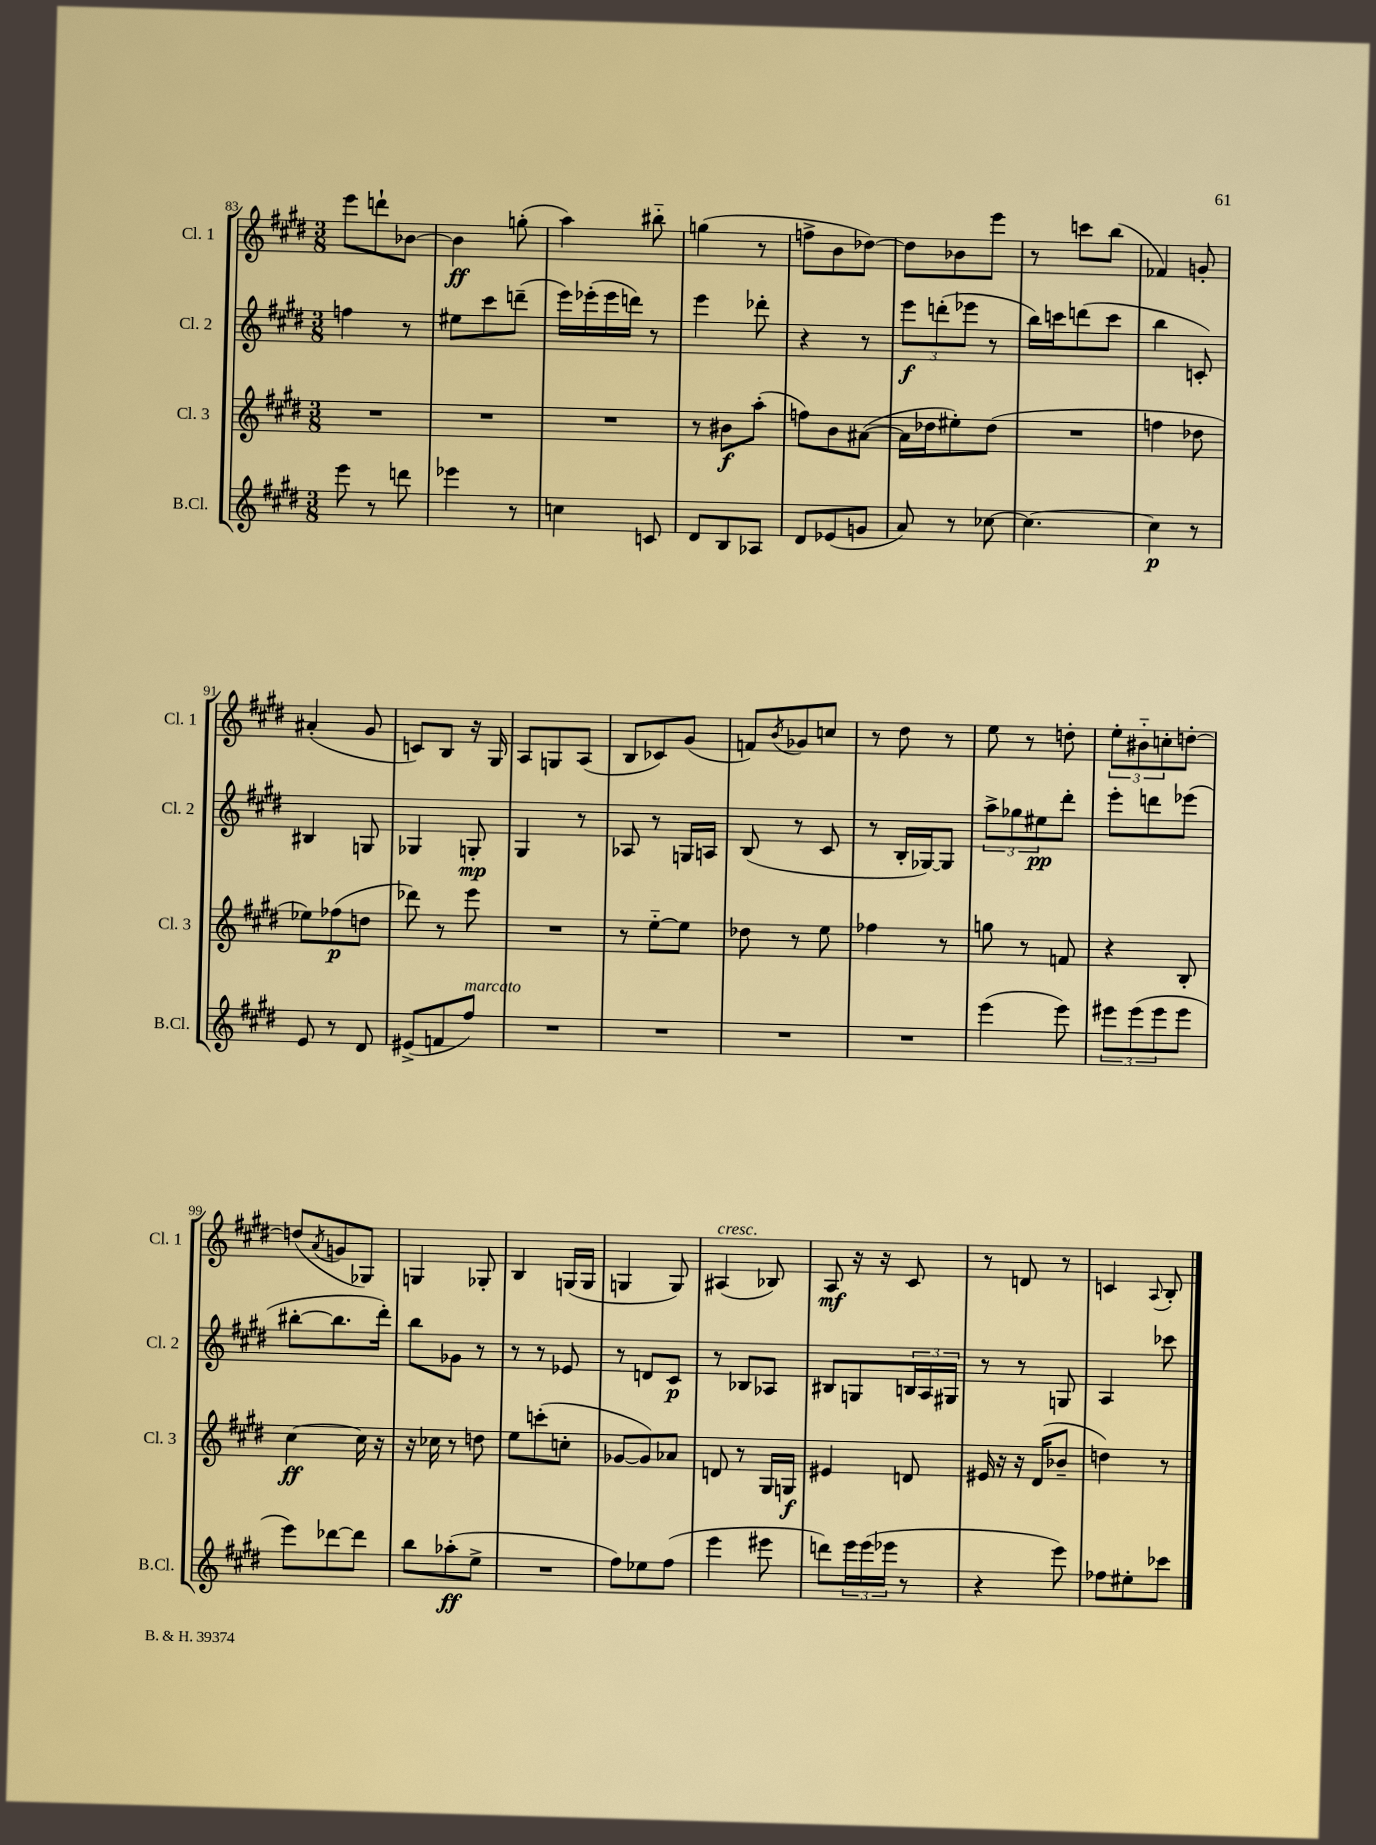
<<
\new StaffGroup <<
\new Staff = "s0" \with { instrumentName = "Cl. 1" shortInstrumentName = "Cl. 1" } {
    \clef treble \key e \major \numericTimeSignature \time 3/8
    e'''8 d'''8-! bes'8~ |
    bes'4\ff g''8-.( |
    a''4) bis''8-_ |
    g''4( r8 |
    f''8-> b'8 des''8~) |
    des''8 bes'8 e'''8 |
    r8 c'''8 b''8( |
    fes'4) g'8-. |
    ais'4-.( gis'8 |
    c'8) b8 r16 gis16 |
    a8 g8 a8( |
    b8 ces'8) gis'8( |
    f'8) \acciaccatura { b'8 } ges'8 c''8 |
    r8 dis''8 r8 |
    e''8 r8 d''8-. |
    \tuplet 3/2 { e''8-. bis'8-_ c''8-. } d''8~-. |
    d''8( \acciaccatura { a'8 } g'8 ges8) |
    g4 ges8-. |
    b4 g16( g16 |
    g4 g8) |
    ais4^\markup { \italic "cresc." }( bes8) |
    a8\mf r16 r16 cis'8 |
    r8 d'8 r8 |
    c'4 \appoggiatura { a8 } b8-. \bar "|." |
}
\new Staff = "s1" \with { instrumentName = "Cl. 2" shortInstrumentName = "Cl. 2" } {
    \clef treble \key e \major \numericTimeSignature \time 3/8
    f''4 r8 |
    eis''8 cis'''8 d'''8--( |
    e'''16) ees'''16-.( ees'''16 d'''16) r8 |
    e'''4 des'''8-. |
    r4 r8 |
    \tuplet 3/2 { e'''8\f d'''8-.( ees'''8 } r8 |
    b''16) c'''16 d'''8( c'''8 |
    b''4 c'8-.) |
    bis4 g8 |
    ges4 g8-.\mp |
    gis4 r8 |
    aes8 r8 g16 a16 |
    b8( r8 cis'8 |
    r8 b16-. ges16~) ges8 |
    \tuplet 3/2 { a''8-> ges''8 eis''8\pp } dis'''8-. |
    e'''8-. d'''8 ees'''8( |
    bis''8~-. bis''8. dis'''16-.) |
    b''8 ges'8 r8 |
    r8 r8 ees'8 |
    r8 d'8 cis'8\p |
    r8 bes8 aes8 |
    bis8 g8 \tuplet 3/2 { b16 a16 gis16 } |
    r8 r8 g8 |
    a4 ces'''8 \bar "|." |
}
\new Staff = "s2" \with { instrumentName = "Cl. 3" shortInstrumentName = "Cl. 3" } {
    \clef treble \key e \major \numericTimeSignature \time 3/8
    R4. |
    R4. |
    R4. |
    r8 bis'8\f a''8-.( |
    f''8) b'8 ais'8~( |
    ais'16 des''16 eis''8-.) des''8( |
    R4. |
    f''4 des''8 |
    ees''8) fes''8\p( d''8 |
    des'''8) r8 e'''8 |
    R4. |
    r8 e''8~-_ e''8 |
    des''8 r8 e''8 |
    fes''4 r8 |
    g''8 r8 f'8 |
    r4 b8-. |
    cis''4~\ff cis''16 r16 |
    r16 ces''16 r8 d''8 |
    e''8 c'''8-.( c''8-. |
    ges'8~ ges'8) aes'8 |
    d'8 r8 gis16 g16\f |
    eis'4 d'8 |
    eis'16 r16 r16 dis'16( bes'8-- |
    d''4) r8 \bar "|." |
}
\new Staff = "s3" \with { instrumentName = "B.Cl." shortInstrumentName = "B.Cl." } {
    \clef treble \key e \major \numericTimeSignature \time 3/8
    e'''8 r8 d'''8 |
    ees'''4 r8 |
    c''4 c'8 |
    dis'8 b8 aes8 |
    dis'8 ees'8( g'8 |
    a'8) r8 ces''8~ |
    ces''4.~ |
    ces''4\p r8 |
    e'8 r8 dis'8 |
    eis'8->( f'8 fis''8^\markup { \italic "marcato" }) |
    R4. |
    R4. |
    R4. |
    R4. |
    e'''4( e'''8) |
    \tuplet 3/2 { eis'''8 eis'''8( eis'''8 } eis'''8 |
    e'''8) des'''8~ des'''8 |
    b''8 aes''8-.\ff( e''8-> |
    R4. |
    fis''8) ees''8 fis''8( |
    e'''4 eis'''8 |
    d'''8) \tuplet 3/2 { e'''16 e'''16( ees'''16 } r8 |
    r4 e'''8) |
    fes''8 eis''8-. ces'''8 \bar "|." |
}
>>
>>
\layout { \context { \Score currentBarNumber = #83 } }
